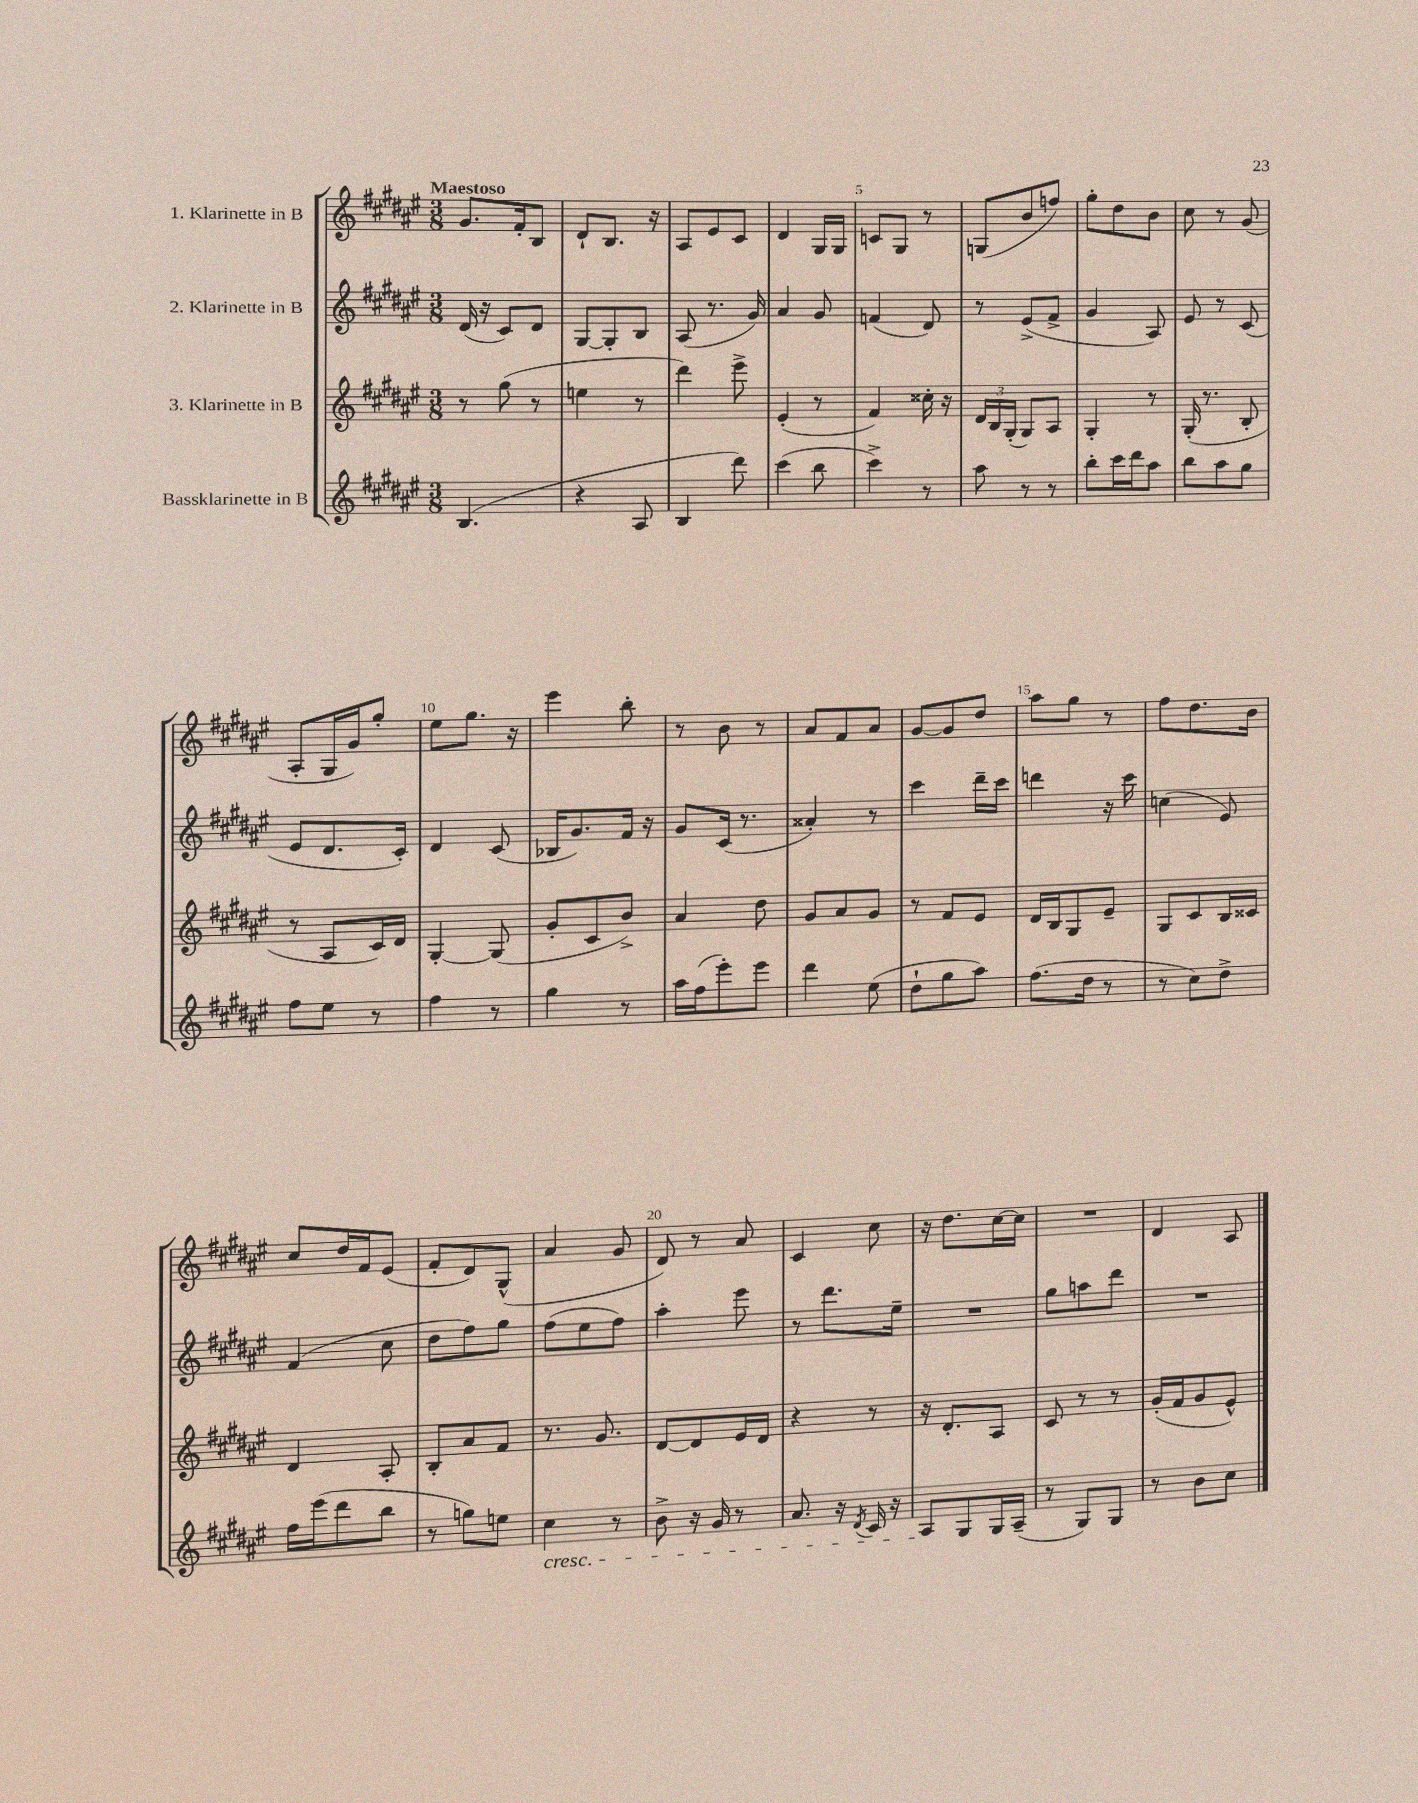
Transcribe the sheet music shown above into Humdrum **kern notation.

**kern	**kern	**kern	**kern
*staff4	*staff3	*staff2	*staff1
*clefG2	*clefG2	*clefG2	*clefG2
*k[f#c#g#d#a#e#]	*k[f#c#g#d#a#e#]	*k[f#c#g#d#a#e#]	*k[f#c#g#d#a#e#]
*M3/8	*M3/8	*M3/8	*M3/8
(4.B/	8r	(16d#/	8.g#/L
.	.	16r	.
.	(8gg#\	8c#/L)	.
.	.	.	16f#'/k
.	8r	8d#/J	8B/J
=	=	=	=
4r	4ee\	[8G#/L	8d#`/L
.	.	8G#'/]	8.B/J
8A#/	8r	8B/J	.
.	.	.	16r
=	=	=	=
4B/	4ddd#\)	(8A#/	8A#/L
.	.	8.r	8e#/
8ddd#\)	8eee#^\	.	8c#/J
.	.	16g#/)	.
=	=	=	=
(4ccc#\	(4e#'/	4a#/	4d#/
8bb\	8r	8g#/	16G#/LL
.	.	.	16G#/JJ
=	=	=	=
4ccc#^\)	4f#/)	(4f/	8c/L
.	.	.	8G#/J
8r	16cc##'\	8d#/)	8r
.	16r	.	.
=	=	=	=
8aa#\	24d#/LL	8r	(8G/L
.	24B/	.	.
.	(24G#'/JJ	.	.
8r	8G#/L)	(8e#^/L	8b/
8r	8A#/J	8f#^/J	8ff/J)
=	=	=	=
8bb'\L	4G#'/	4g#/	8gg#'\L
16ccc#\L	.	.	8dd#\
16ddd#\J	.	.	.
8aa#\J	8r	8A#/)	8b\J
=	=	=	=
8bb\L	(16G#'/	8e#/	8cc#\
.	8.r	.	.
8aa#\	.	8r	8r
8gg#\J	8B'/	(8c#/	(8g#/
=	=	=	=
8ff#\L	8r	8e#/L	8A#'/L
8ee#\J	8A#/L	8.d#/	16G#/L
.	.	.	16g#/J)
8r	16c#/L)	.	8gg#'/J
.	16d#/JJ	16c#'/Jk)	.
=	=	=	=
4ff#\	[4G#'/	4d#/	8ee#\L
.	.	.	8.gg#\J
8r	(8G#/]	(8c#/	.
.	.	.	16r
=	=	=	=
4gg#\	8g#'/L	16B-/LK	4eee#\
.	.	8.g#/)	.
.	8c#/	.	.
8r	8b^/J)	16f#/Jk	8bb'\
.	.	16r	.
=	=	=	=
16aa#\LL	4a#/	8g#/L	8r
(16ff#\J	.	.	.
8eee#'\)	.	(16c#/Jk	8b\
.	.	8.r	.
8eee#\J	8dd#\	.	8r
=	=	=	=
4ddd#\	8g#/L	4a##'/)	8a#/L
.	8a#/	.	8f#/
(8ee#\	8g#/J	8r	8a#/J
=	=	=	=
8dd#`\L	8r	4ccc#\	[8g#/L
8gg#\	8f#/L	.	8g#/]
8aa#\J)	8e#/J	16ddd#~\LL	8dd#/J
.	.	16ccc#\JJ	.
=	=	=	=
(8.ff#\L	16d#/LL	4ddd\	8aa#\L
.	16B/J	.	.
.	8G#/	.	8gg#\J
16dd#\Jk	.	.	.
8r	8e#~/J	16r	8r
.	.	16ccc#\	.
=	=	=	=
8r	8G#/L	(4cc\	8ff#\L
8cc#\L)	8c#/	.	8.dd#\
8dd#^\J	16B/L	8e#/)	.
.	16c##/JJ	.	16b\Jk
=	=	=	=
16ff#\LL	4d#/	(4f#/	8cc#/L
(16eee#\J	.	.	.
8ddd#\	.	.	16dd#/L
.	.	.	16f#/J
8bb\J	8A#'/	8cc#\	(8e#/J
=	=	=	=
8r	8B'/L	8dd#\L	8f#'/L
8gg\L)	8a#/	8ff#\)	8d#/)
8ee\J	8f#/J	8gg#\J	(8G#^^/J
=	=	=	=
4cc#\	8.r	(8ff#\L	4a#/
.	.	8ee#\	.
.	8.g#/	.	.
8r	.	8ff#\J)	8g#/
=	=	=	=
8b^\	[8d#/L	4aa#'\	8d#/)
16r	8d#/]	.	8r
16g#/	.	.	.
8r	16e#/L	8eee#\	8a#/
.	16d#/JJ	.	.
=	=	=	=
8.a#/	4r	8r	4c#/
.	.	8.ddd#\L	.
16r	.	.	.
8qd#/	.	.	.
16c#/	8r	.	8cc#\
16r	.	16ee#~\Jk	.
=	=	=	=
8A#/L	16r	4.r	16r
.	8.d#'/L	.	8.dd#\L
8G#/	.	.	.
16G#/L	8A#/J	.	[16cc#\L
(16A#~/JJ	.	.	16cc#\]JJ
=	=	=	=
8r	8c#/	8gg#\L	4.r
8G#/L)	8r	8aa\	.
8G#/J	8r	8ddd#\J	.
=	=	=	=
8r	(16g#'/LL	4.r	4d#/
.	16f#/J	.	.
8b\L	8g#/	.	.
8cc#\J	8e#^^/J)	.	8A#/
==	==	==	==
*-	*-	*-	*-
